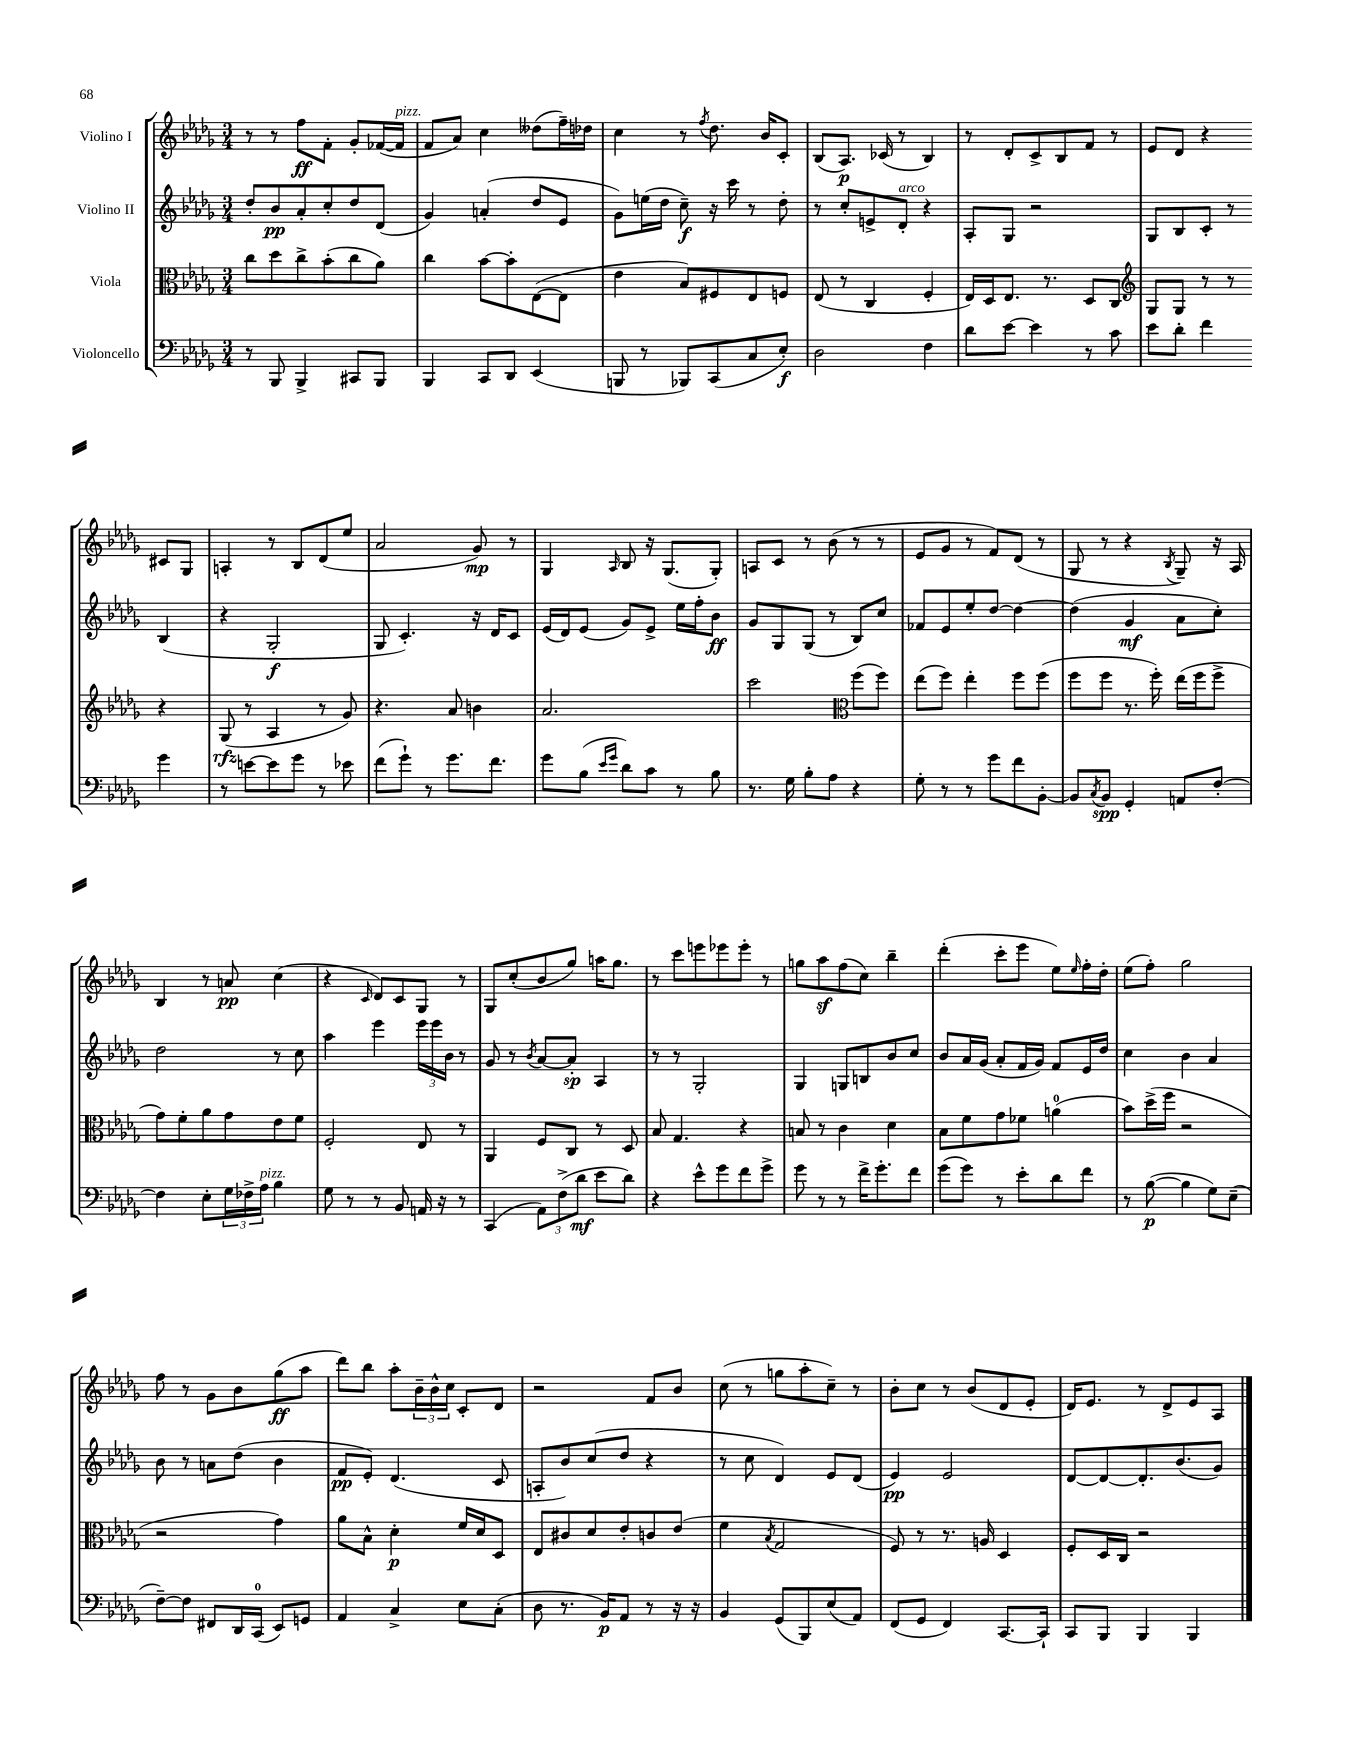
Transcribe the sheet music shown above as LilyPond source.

<<
\new StaffGroup <<
\new Staff = "s0" \with { instrumentName = "Violino I" } {
    \clef treble \key des \major \numericTimeSignature \time 3/4
    r8 r8 f''8\ff f'8-. ges'8-. fes'16~( fes'16^\markup { \italic "pizz." } |
    f'8 aes'8) c''4 deses''8( f''16--) des''16 |
    c''4 r8 \acciaccatura { f''8 } des''8. bes'16 c'8-. |
    bes8( aes8.\p) ces'16( r8 bes4) |
    r8 des'8-. c'8-> bes8 f'8 r8 |
    ees'8 des'8 r4 cis'8 ges8 |
    a4-. r8 bes8 des'8( ees''8 |
    aes'2 ges'8\mp) r8 |
    ges4 \grace { aes16 } bes8 r16 ges8.( ges8-.) |
    a8 c'8 r8 bes'8( r8 r8 |
    ees'8 ges'8 r8 f'8) des'8( r8 |
    ges8 r8 r4 \acciaccatura { bes8 } ges8--) r16 aes16 |
    bes4 r8 a'8\pp c''4( |
    r4 \grace { c'16 } des'8) c'8 ges8 r8 |
    ges8 c''8-.( bes'8 ges''8) a''16 ges''8. |
    r8 c'''8 e'''8 ees'''8 ees'''8-. r8 |
    g''8 aes''8\sf f''8( c''8) bes''4-- |
    des'''4-.( c'''8-. ees'''8 ees''8) \grace { ees''16 } f''16-. des''16-. |
    ees''8( f''8-.) ges''2 |
    f''8 r8 ges'8 bes'8 ges''8\ff( aes''8 |
    des'''8) bes''8 aes''8-. \tuplet 3/2 { bes'16-- bes'16-^ c''16 } c'8-. des'8 |
    r2 f'8 bes'8 |
    c''8( r8 g''8 aes''8-. c''8--) r8 |
    bes'8-. c''8 r8 bes'8( des'8 ees'8-. |
    des'16) ees'8. r8 des'8-> ees'8 aes8 \bar "|." |
}
\new Staff = "s1" \with { instrumentName = "Violino II" } {
    \clef treble \key des \major \numericTimeSignature \time 3/4
    des''8-. bes'8\pp aes'8-. c''8-. des''8 des'8( |
    ges'4) a'4-.( des''8 ees'8 |
    ges'8) e''16( des''16 c''8--\f) r16 c'''16 r8 des''8-. |
    r8 c''8-. e'8-> des'8-.^\markup { \italic "arco" } r4 |
    aes8-. ges8 r2 |
    ges8 bes8 c'8-. r8 bes4( |
    r4 ges2-.\f |
    ges8 c'4.-.) r16 des'16 c'8 |
    ees'16( des'16) ees'8( ges'8) ees'8-> ees''16 f''16-. bes'8\ff |
    ges'8 ges8 ges8( r8 bes8) c''8 |
    fes'8 ees'8 ees''8-. des''8~ des''4~ |
    des''4( ges'4\mf aes'8 c''8-.) |
    des''2 r8 c''8 |
    aes''4 ees'''4 \tuplet 3/2 { ees'''16 ees'''16 bes'16 } r8 |
    ges'8 r8 \acciaccatura { bes'8 } aes'8~ aes'8-.\sp aes4 |
    r8 r8 ges2-. |
    ges4 g8 b8 bes'8 c''8 |
    bes'8 aes'16 ges'16( aes'8-. f'16 ges'16) f'8 ees'16 des''16 |
    c''4 bes'4 aes'4 |
    bes'8 r8 a'8 des''8( bes'4 |
    f'8\pp ees'8-.) des'4.( c'8 |
    a8-. bes'8) c''8( des''8 r4 |
    r8 c''8 des'4) ees'8 des'8( |
    ees'4\pp) ees'2 |
    des'8~ des'8~ des'8.-. bes'8.( ges'8) \bar "|." |
}
\new Staff = "s2" \with { instrumentName = "Viola" } {
    \clef alto \key des \major \numericTimeSignature \time 3/4
    c''8 des''8 c''8-> bes'8-.( c''8 aes'8) |
    c''4 bes'8~ bes'8-. ees8~( ees8 |
    ees'4 bes8) fis8 ees8 f8 |
    ees8( r8 c4 f4-. |
    ees16) des16 ees8. r8. des8 c8 |
    \clef treble ges8 ges8 r8 r8 r4 |
    ges8\rfz( r8 aes4 r8 ges'8) |
    r4. aes'8 b'4 |
    aes'2. |
    c'''2 \clef alto f''8( f''8) |
    ees''8( f''8) ees''4-. f''8 f''8( |
    f''8 f''8 r8. f''16-.) ees''16( f''16 f''8-> |
    ges'8) f'8-. aes'8 ges'8 ees'8 f'8 |
    f2-. ees8 r8 |
    aes,4 f8 c8 r8 des8 |
    bes8 ges4. r4 |
    b8 r8 c'4 des'4 |
    bes8 f'8 ges'8 fes'8 a'4-0( |
    bes'8) des''16->( f''16 r2 |
    r2 ges'4) |
    aes'8 bes8-^ des'4-.\p f'16 des'16 des8 |
    ees8 cis'8 des'8 ees'8-. c'8 ees'8( |
    f'4 \acciaccatura { bes8 } ges2 |
    f8) r8 r8. a16 des4 |
    f8-. des16 c16 r2 \bar "|." |
}
\new Staff = "s3" \with { instrumentName = "Violoncello" } {
    \clef bass \key des \major \numericTimeSignature \time 3/4
    r8 bes,,8 bes,,4-> cis,8 bes,,8 |
    bes,,4 c,8 des,8 ees,4( |
    b,,8 r8 bes,,8) c,8( c8 ees8-.\f) |
    des2 f4 |
    des'8 ees'8~ ees'4 r8 c'8 |
    ees'8 des'8-. f'4 ges'4 |
    r8 e'8~ e'8 ges'8 r8 ees'8 |
    f'8( ges'8-!) r8 ges'8. f'8. |
    ges'8 bes8( \grace { ees'16 ges'16 } des'8) c'8 r8 bes8 |
    r8. ges16 bes8-. aes8 r4 |
    ges8-. r8 r8 ges'8 f'8 bes,8~-. |
    bes,8 \acciaccatura { c8 } bes,8\spp ges,4-. a,8 f8~-. |
    f4 ees8-. \tuplet 3/2 { ges16 fes16-> aes16^\markup { \italic "pizz." } } bes4 |
    ges8 r8 r8 bes,8 a,16 r16 r8 |
    c,4( \tuplet 3/2 { aes,8) f8->( des'8\mf } ees'8 des'8) |
    r4 ees'8-^ ges'8 f'8 ges'8-> |
    ges'8 r8 r8 f'16-> ges'8.-. f'8 |
    ges'8( ges'8) r8 ees'8-. des'8 f'8 |
    r8 bes8~\p( bes4 ges8) ees8--( |
    f8~--) f8 fis,8 des,16 c,16-0( ees,8) g,8 |
    aes,4 c4-> ees8 c8-.( |
    des8 r8. bes,16\p) aes,8 r8 r16 r16 |
    bes,4 ges,8( bes,,8) ees8( aes,8) |
    f,8( ges,8 f,4) c,8.~ c,16-! |
    c,8 bes,,8 bes,,4 bes,,4 \bar "|." |
}
>>
>>
\layout { \context { \Score \remove "Bar_number_engraver" } }
